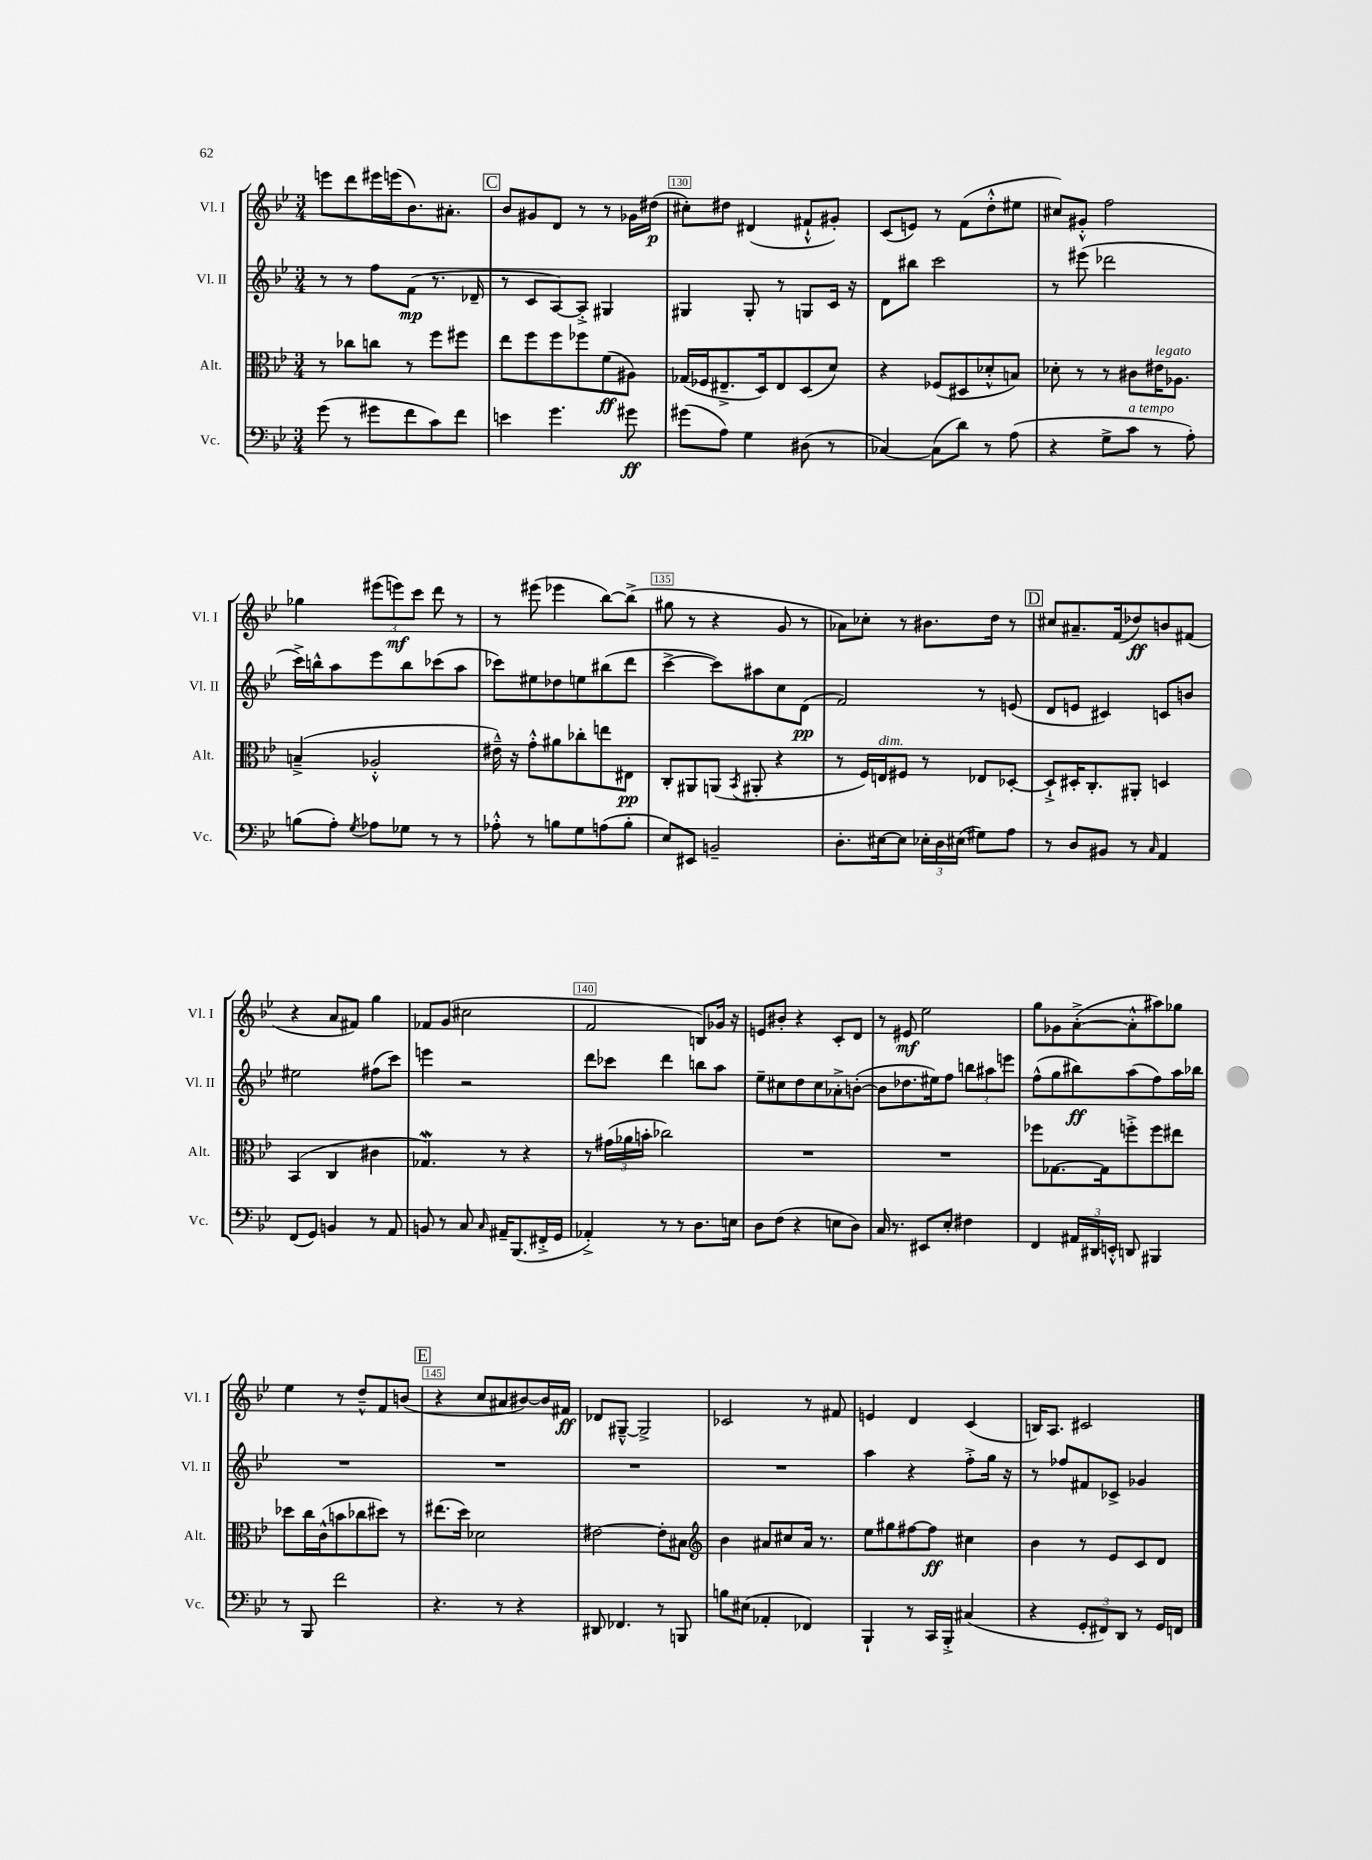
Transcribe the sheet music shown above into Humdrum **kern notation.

**kern	**kern	**kern	**kern
*staff4	*staff3	*staff2	*staff1
*clefF4	*clefC3	*clefG2	*clefG2
*k[b-e-]	*k[b-e-]	*k[b-e-]	*k[b-e-]
*M3/4	*M3/4	*M3/4	*M3/4
(8g\	8r	8r	8eee\L
8r	8cc-\L	8r	8ddd\
8g#\L	8cc\J	8ff\L	16eee#\L
.	.	.	(16eee\J
8f\	8r	(8f\J	8.b-\)
8c\)	8ff\L	8.r	.
.	.	.	8.a#'\J
8f\J	8ff#\J	.	.
.	.	16d-~/	.
=	=	=	=
4e\	8ee-\L	8r	8b-/L
.	8ff\	8c/L	8g#/
4.g\	8ff\	[8A/)	8d/J
.	8ff-\	8A'^/]J	8r
.	(8f\	4G#/	8r
8g#\	8A#\J)	.	16g-\LL
.	.	.	(16dd#\JJ
=	=	=	=
(8g#\L	(16G-/LL	4G#/	8cc#'\L)
.	16F-/J	.	.
8A\J)	8.E#~^/	.	8dd#\J
4G\	.	8G#'/	(4d#/
.	16D/k)	.	.
.	8E#/	8r	.
(8D#\	(8D/	8G/L	8f#`^^/L
8r	8d/J)	16c/Jk	8g#'/J)
.	.	16r	.
=	=	=	=
[4C-/)	4r	8d\L	(8c/L
.	.	8bb#\J	8e/J)
(8C-\]L	(8F-/L	2ccc\	8r
8d\J)	8D#/	.	(8f\L
8r	8d-'^^/	.	8dd'^^\
(8A\	8B/J)	.	8ee#\J
=	=	=	=
4r	8d-'\	8r	8cc#/L)
.	8r	(8eee#\	8g#'^^/J
8G^\L	8r	2ddd-\	2ff\
8c\J	8c#\L	.	.
8r	16e#\K	.	.
.	8.A-\J	.	.
8A'\)	.	.	.
=	=	=	=
(8B\L	(4B~^/	16ccc^\LL)	4gg-\
.	.	16bb^^\J	.
8A'\J)	.	8aa\	.
8qG/	.	.	.
8A-\L	2A-'^^/	8eee-\	(12eee#\L
.	.	.	12eee\)
8G-\J	.	8bb\	.
.	.	.	12ccc\J
8r	.	(8ccc-\	8ddd\
8r	.	8aa\J	8r
=	=	=	=
8A-'^^\	16e#~^^\)	8ccc-\L)	8r
.	16r	.	.
8r	8g'^^\L	8ee#\	(8eee#\
8B\L	8a#\	8dd-\	4eee-\
8G\	8cc-'\	8ee\	.
(8A\	8ee\	(8bb#\	[8bb-\L)
8B'\J	8E#\J	8ddd\J	(8bb-^\]J
=	=	=	=
8E-/L)	8C'/L	[4ccc^\	8gg#\
8EE#/J	8AA#/	.	8r
2BB~/	(8AA/J	8ccc\]L)	4r
.	8qBB-/	.	.
.	8AA#'/	8aa#\	.
.	4r	8cc\	8g/
.	.	(8d\J	8r
=	=	=	=
8.D'\L	8r	2f/)	8a-\L)
.	16F/LL)	.	8cc-'\J
[16E#\k	16E/J	.	.
8E#\]J	8F#/J	.	8r
24E-'\LL	8r	.	8.b#\L
24D\	.	.	.
(24E#\JJ	.	.	.
8G#\L)	8E-/L	8r	.
.	.	.	16dd\Jk
8A\J	[8D-'/J	(8e/	8r
=	=	=	=
8r	8D-`^/]L	8d/L	8cc#/L
8D/L	16D#'/K	8e/J	8.a#~/
.	8.C'/	.	.
8BB#/J	.	4c#/)	.
.	.	.	(16f/k
8r	8AA#'/J	.	8dd-/)
16qqC/	.	.	.
4AA/	4D/	8c/L	8b/
.	.	8b/J	(8f#/J
=	=	=	=
(8FF/L	(4BB-/	2ee#\	4r
8GG/J)	.	.	.
4BB/	4C/	.	8a/L
.	.	.	8f#/J)
8r	4c#\	(8ff#\L	4gg\
8AA/	.	8ccc\J)	.
=	=	=	=
8BB/	4.G-/)	4eee\	8f-/L
8r	.	.	(8g/J
8C/	.	2r	2cc#\
16qqC/	.	.	.
16AA#~/LK	8r	.	.
(8.BBB-/	.	.	.
.	4r	.	.
16FF#'^/L	.	.	.
16GG/JJ	.	.	.
=	=	=	=
4AA-'^/)	8r	8ddd\L	2f/
.	(24g#\LL	8ccc-\J	.
.	24a-\	.	.
.	24b'\JJ	.	.
8r	2cc-\)	4ddd\	.
8r	.	.	.
8.D\L	.	8bb\L	8B/L)
.	.	8aa\J	16g-/Jk
16E\Jk	.	.	16r
=	=	=	=
8D\L	2.r	8ee-~\L	8e/L
(8F\J	.	8cc#\	8b#'/J
4r	.	8dd\	4r
.	.	8cc#\	.
8E\L	.	8a-'^\	8c'/L
8D\J)	.	([8b'\J	8d/J
=	=	=	=
16C/	2.r	8b\]L	8r
8.r	.	.	.
.	.	8.dd-\	8e#/
8EE#/L	.	.	2ee-\
.	.	16ee#\k)	.
8E-'/J	.	8ff\J	.
4F#\	.	12bb\L	.
.	.	12aa#\	.
.	.	12eee\J	.
=	=	=	=
4FF/	8ff-\L	(8ff^^\L	8gg\L
.	[8.G-\	8gg\	8g-\
24AA#/LL	.	8bb#\)	([8a'^\
24DD#/	.	.	.
.	16G-\]k	.	.
24EE'^^/JJ	.	.	.
8DD/	8ff'^\	(8aa\	8a'^^\]
4BBB#/	8ff\	8ff\)	8aa#\)
.	8ee#\J	16aa\L	8gg-\J
.	.	16bb-\JJ	.
=	=	=	=
8r	8dd-\L	2.r	4ee-\
8BBB-/	16cc\L	.	.
.	(16c^^\J	.	.
2f\	8b\	.	8r
.	8cc-\	.	8dd~^^/L
.	8dd#\J)	.	8f/
.	8r	.	(8b/J
=	=	=	=
4.r	(8.ee#\L	2.r	4r
.	16dd\Jk)	.	.
.	2d-\	.	8cc/L
8r	.	.	8a#/
4r	.	.	[8b#/)
.	.	.	16b#/]L
.	.	.	16f#/JJ
=	=	=	=
8DD#/	[2e#\	2.r	8d-/L
4.FF-/	.	.	[8G#~^^/J
.	.	.	2G#^/]
8r	8e#'\]L	.	.
8BBB/	8B#\J	.	.
=	=	=	=
*	*clefG2	*	*
8B\L	4b-\	2.r	2c-/
(8E#\J	.	.	.
4AA-'/	8a#/L	.	.
.	8cc#/	.	.
4FF-/)	16a#/Jk	.	8r
.	8.r	.	.
.	.	.	8f#/
=	=	=	=
4BBB-`/	8ee-\L	4aa\	4e/
.	8gg#\	.	.
8r	[8ff#\	4r	4d/
16CC/LL	8ff#\]J	.	.
16BBB-'^/JJ	.	.	.
(4C#/	4cc#\	8ff'^\L	(4c/
.	.	16gg\Jk	.
.	.	16r	.
=	=	=	=
4r	4b-\	8r	16B/LK)
.	.	.	8.A/J
.	.	8ff-/L	.
12GG'/L	8r	8f#/	2c#/
12FF#/)	.	.	.
.	8e-/L	8c-^/J	.
12DD/J	.	.	.
8r	8c/	4g-/	.
16GG/LL	8d/J	.	.
16FF/JJ	.	.	.
==	==	==	==
*-	*-	*-	*-
